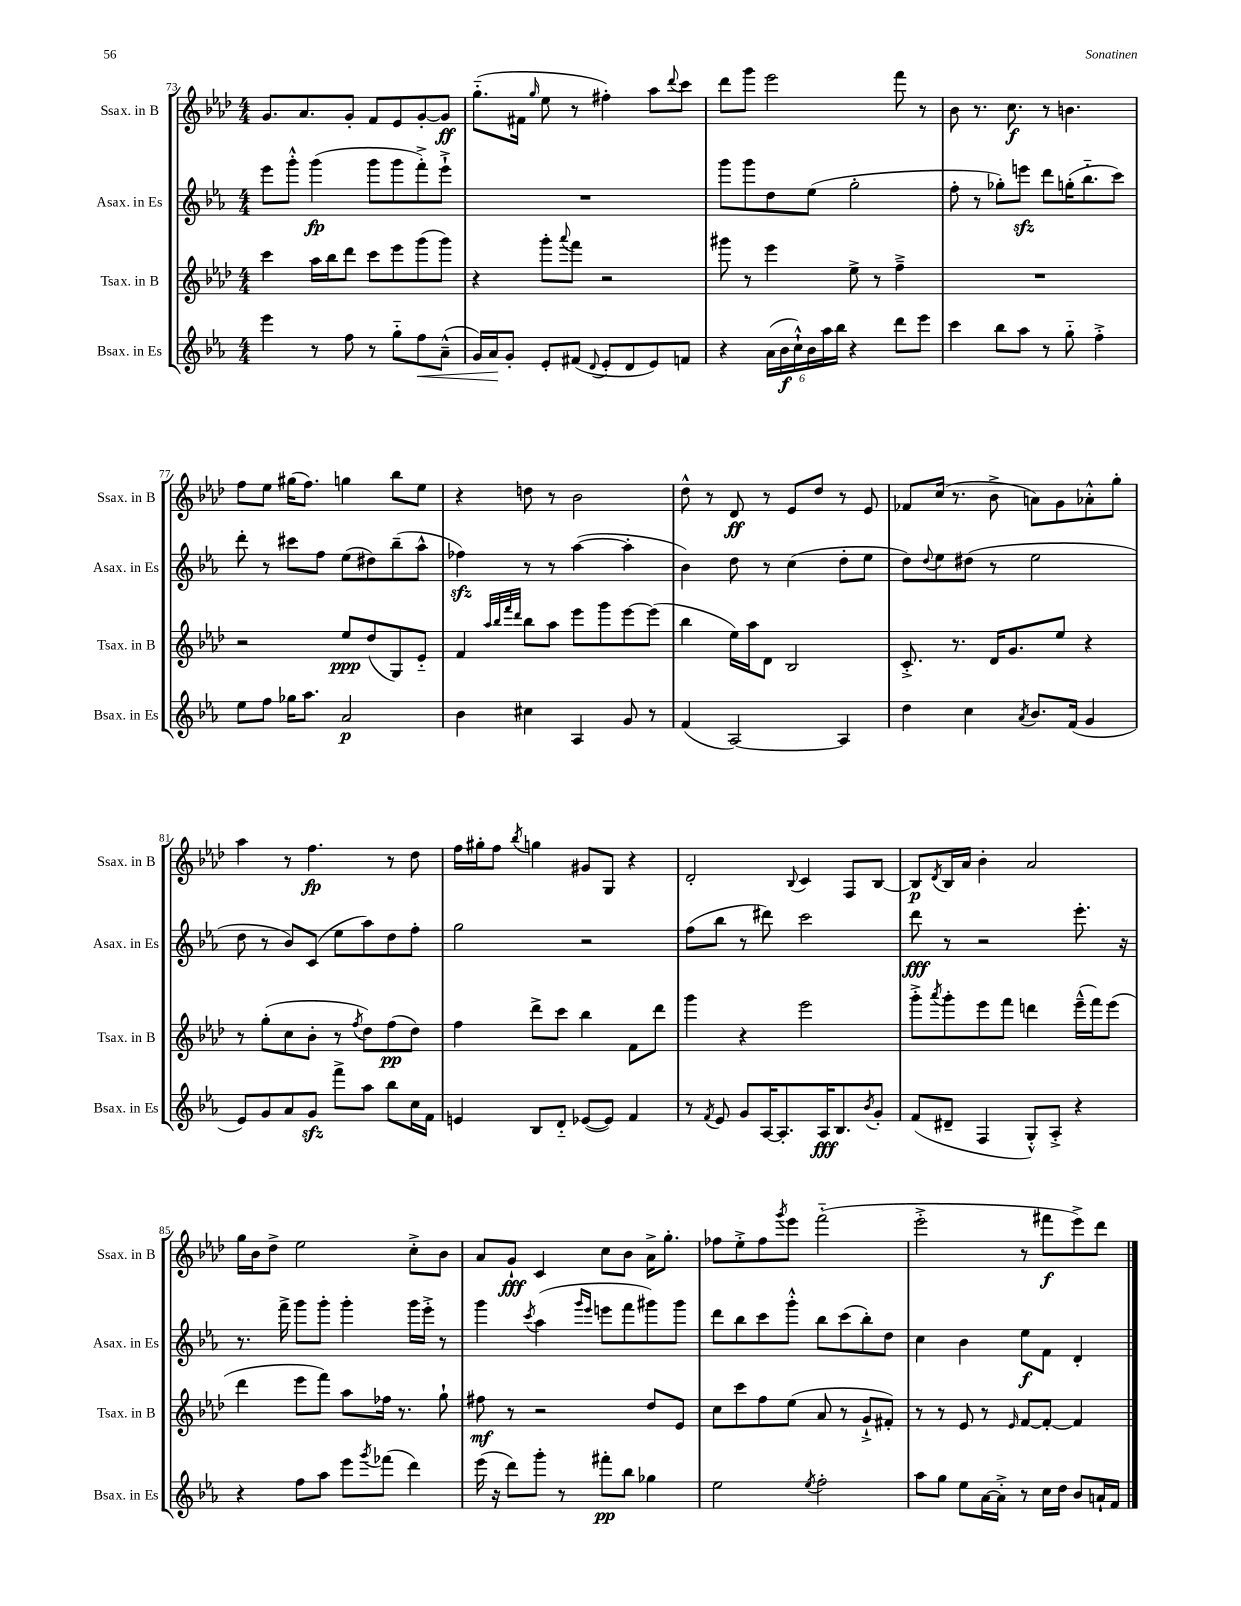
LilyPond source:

<<
\new StaffGroup <<
\new Staff = "s0" \with { instrumentName = "Ssax. in B" shortInstrumentName = "Ssax. in B" } {
    \clef treble \key aes \major \numericTimeSignature \time 4/4
    g'8. aes'8. g'8-. f'8 ees'8 g'8~-. g'8\ff |
    g''8.-_( fis'16 \grace { g''16 } ees''8 r8 fis''4-.) aes''8 \appoggiatura { des'''8 } c'''8 |
    des'''8 g'''8 ees'''2 f'''8 r8 |
    bes'8 r8. c''8.\f r8 b'4. |
    f''8 ees''8 gis''16( f''8.) g''4 bes''8 ees''8 |
    r4 d''8 r8 bes'2 |
    des''8-^ r8 des'8\ff r8 ees'8 des''8 r8 ees'8 |
    fes'8 c''16( r8. bes'8-> a'8) g'8 aes'8-.-^ g''8-. |
    aes''4 r8 f''4.\fp r8 des''8 |
    f''16 gis''16-. f''8 \acciaccatura { bes''8 } g''4 gis'8 g8 r4 |
    des'2-. \appoggiatura { bes8 } c'4 f8 bes8~ |
    bes8\p \acciaccatura { des'8 } bes16 aes'16 bes'4-. aes'2 |
    g''16 bes'16 des''8-> ees''2 c''8-.-> bes'8 |
    aes'8 g'8-!\fff c'4 c''8 bes'8 aes'16-> g''8.-. |
    fes''8 ees''8-.-> fes''8 \acciaccatura { g'''8 } ees'''8 f'''2-_( |
    ees'''2-.-> r8 fis'''8\f ees'''8->) des'''8 \bar "|." |
}
\new Staff = "s1" \with { instrumentName = "Asax. in Es" shortInstrumentName = "Asax. in Es" } {
    \clef treble \key ees \major \numericTimeSignature \time 4/4
    ees'''8 g'''8-.-^ g'''4\fp( g'''8 g'''8 f'''8-.->) ees'''8-!-> |
    R1 |
    g'''8 g'''8 d''8 ees''8( g''2-. |
    f''8-. r8 ges''8-.) e'''8\sfz d'''8 g''16-.( bes''8.-_ c'''8) |
    d'''8-. r8 cis'''8 f''8 ees''8( dis''8) bes''8--( aes''8-^ |
    fes''4\sfz) r8 r8 aes''4~( aes''4-. |
    bes'4) d''8 r8 c''4( d''8-. ees''8 |
    d''8) \appoggiatura { d''8 } ees''8 dis''8( r8 ees''2 |
    d''8 r8 bes'8) c'8( ees''8 aes''8) d''8 f''8-. |
    g''2 r2 |
    f''8( bes''8 r8 dis'''8) c'''2 |
    d'''8\fff r8 r2 ees'''8.-. r16 |
    r8. f'''16-> g'''8 g'''8-. g'''4-. g'''16 ees'''16-.-> r8 |
    g'''4 \acciaccatura { c'''8 } aes''4( \grace { g'''16 ees'''16 } e'''8 f'''8 gis'''8) gis'''8 |
    d'''8 bes''8 c'''8 g'''8-.-^ bes''8 c'''8( bes''8-.) d''8 |
    c''4 bes'4 ees''8\f f'8 d'4-. \bar "|." |
}
\new Staff = "s2" \with { instrumentName = "Tsax. in B" shortInstrumentName = "Tsax. in B" } {
    \clef treble \key aes \major \numericTimeSignature \time 4/4
    c'''4 aes''16 bes''16 des'''8 c'''8 ees'''8 g'''8( g'''8) |
    r4 g'''8-. \appoggiatura { aes'''8 } f'''8 r2 |
    gis'''8 r8 ees'''4 ees''8-> r8 f''4---> |
    R1 |
    r2 ees''8\ppp des''8( g8) ees'8-_ |
    f'4 \grace { aes''32 bes''32 f'''32 des'''32 } bes''8 aes''8 ees'''8 g'''8 ees'''8~ ees'''8( |
    bes''4 ees''16) aes''16 des'8 bes2 |
    c'8.-.-> r8. des'16 g'8. ees''8 r4 |
    r8 g''8-.( c''8 bes'8-. r8 \acciaccatura { f''8 } des''8) f''8\pp( des''8) |
    f''4 des'''8-> c'''8 bes''4 f'8 des'''8 |
    g'''4 r4 ees'''2 |
    g'''8-.-> \acciaccatura { aes'''8 } g'''8-. ees'''8 f'''8 d'''4 ees'''16---^( f'''16) ees'''8( |
    des'''4 ees'''8 f'''8) aes''8 fes''16 r8. g''8-! |
    fis''8\mf r8 r2 des''8 ees'8 |
    c''8 c'''8 f''8 ees''8( aes'8 r8 g'8-!-> fis'8-.) |
    r8 r8 ees'8 r8 \grace { ees'16 } f'8~ f'8~-. f'4 \bar "|." |
}
\new Staff = "s3" \with { instrumentName = "Bsax. in Es" shortInstrumentName = "Bsax. in Es" } {
    \clef treble \key ees \major \numericTimeSignature \time 4/4
    ees'''4 r8 f''8 r8 g''8-_ f''8\< aes'8---^( |
    g'16) aes'16\! g'8-. ees'8-. fis'8( \appoggiatura { d'8 } ees'8-. d'8 ees'8) f'8 |
    r4 \tuplet 6/4 { aes'16( bes'16\f c''16-!-^) bes'16 aes''16 bes''16 } r4 d'''8 ees'''8 |
    c'''4 bes''8 aes''8 r8 g''8-_ f''4-.-> |
    ees''8 f''8 ges''16 aes''8. aes'2\p |
    bes'4 cis''4 aes4 g'8 r8 |
    f'4( aes2~) aes4 |
    d''4 c''4 \acciaccatura { aes'8 } bes'8. f'16( g'4 |
    ees'8) g'8 aes'8 g'8\sfz f'''8-> aes''8 bes''8 c''16 f'16 |
    e'4 bes8 d'8-_ ees'8~( ees'8) f'4 |
    r8 \acciaccatura { f'8 } ees'8 g'8 aes16~ aes8.-. aes16\fff bes8. \acciaccatura { bes'8 } g'8-. |
    f'8( dis'8-- f4 g8-.-^) aes8-.-> r4 |
    r4 f''8 aes''8 ees'''8 \acciaccatura { g'''8 } fes'''8( d'''4) |
    ees'''16( r16 d'''8) g'''8-. r8 fis'''8-.\pp bes''8 ges''4 |
    ees''2 \acciaccatura { ees''8 } f''2-. |
    aes''8 g''8 ees''8 aes'16~ aes'16-.-> r8 c''16 d''16 bes'8 a'16-! f'16 \bar "|." |
}
>>
>>
\layout { \context { \Score currentBarNumber = #73 } }
